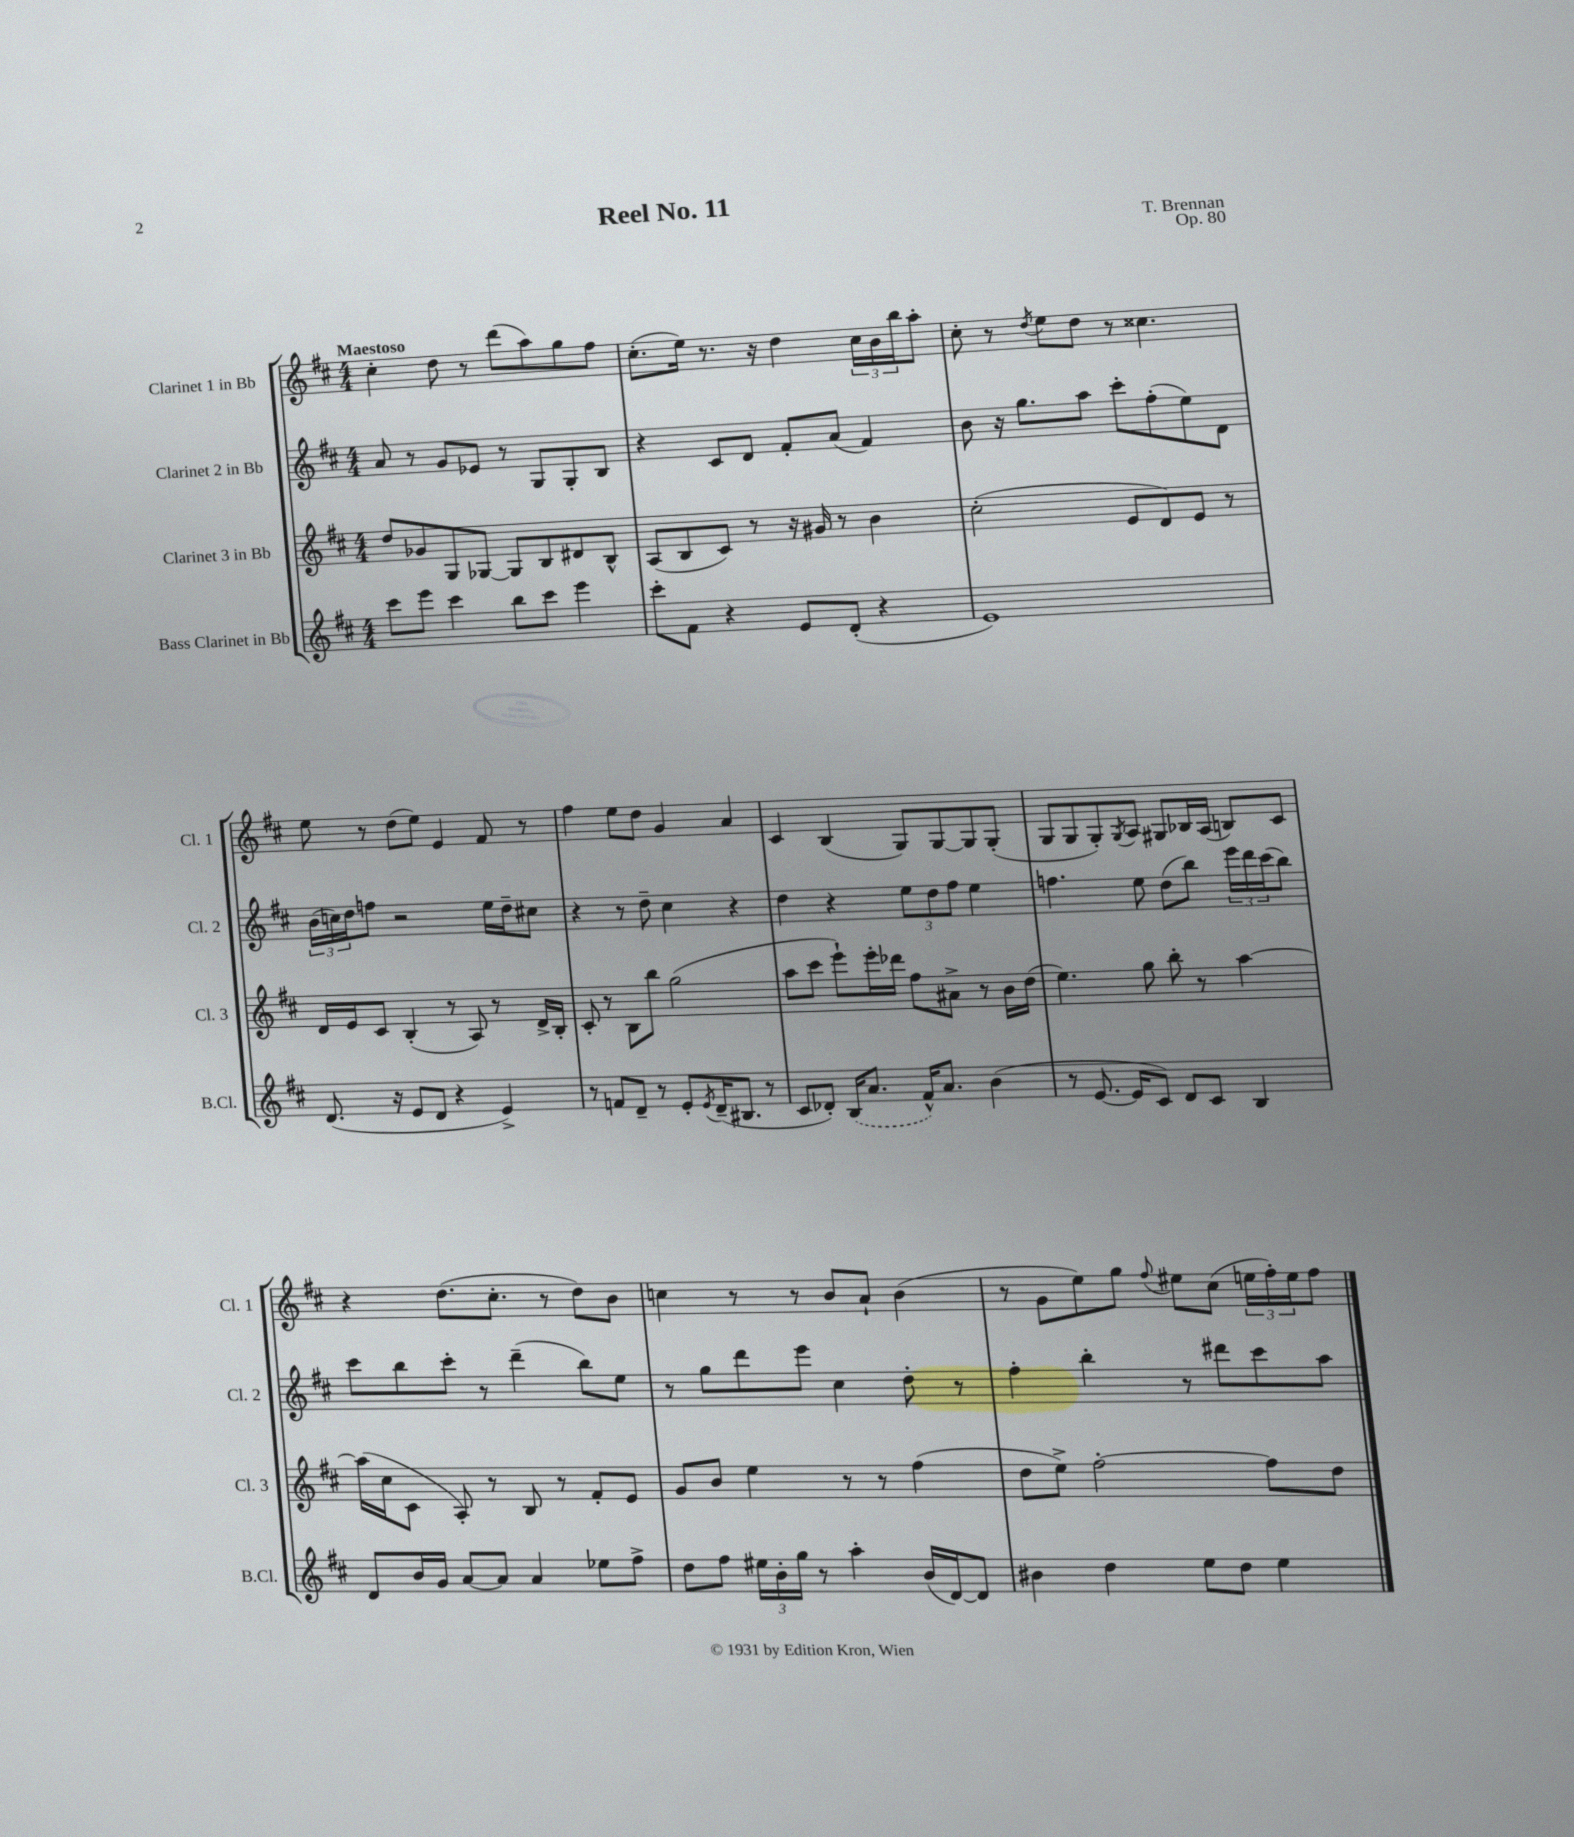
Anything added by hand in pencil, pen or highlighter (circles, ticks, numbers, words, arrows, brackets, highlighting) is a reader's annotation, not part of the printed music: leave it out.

**kern	**kern	**kern	**kern
*staff4	*staff3	*staff2	*staff1
*clefG2	*clefG2	*clefG2	*clefG2
*k[f#c#]	*k[f#c#]	*k[f#c#]	*k[f#c#]
*M4/4	*M4/4	*M4/4	*M4/4
8ccc#	8dd	8a	4cc#'
8eee	8g-	8r	.
4ccc#	8G	8g	8dd
.	[8G-	8e-	8r
8bb	8G-]	8r	(8ddd
8ccc#	8B	8G	8aa)
4eee	8d#	8G'	8gg
.	8B^^	8B	8ff#
=	=	=	=
8ccc#'	(8A	4r	(8.cc#'
8f#	8B	.	.
.	.	.	16ee)
4r	8c#)	8c#	8.r
.	8r	8d	.
.	.	.	16r
8e	16r	8f#'	4dd
.	16g#	.	.
(8d'	8r	(8a	.
4r	4b	4f#)	24cc#
.	.	.	24b
.	.	.	24bb
.	.	.	8aa'
=	=	=	=
1e)	(2cc#'	8b	8cc#'
.	.	16r	8r
.	.	8.gg	.
.	.	.	8qdd
.	.	.	8ee
.	.	8aa	8dd
.	8e	8ccc#'	8r
.	8d)	(8ff#'	4.cc##
.	8e	8ee)	.
.	8r	8d	.
=	=	=	=
(8.d	16d	(24b	8ee
.	.	24cc)	.
.	16e	.	.
.	.	24dd	.
.	8c#	8ff	8r
16r	.	.	.
8e	(4B'	2r	(8dd
8d	.	.	8ee)
4r	8r	.	4e
.	8A)	.	.
4e^)	8r	16ee	8f#
.	.	16dd~	.
.	16d^	8cc#	8r
.	16B'	.	.
=	=	=	=
8r	8c#'	4r	4ff#
8f	8r	.	.
8d~	8B	8r	8ee
8r	8bb	8dd~	8dd
8e'	(2gg	4cc#	4g
8qe	.	.	.
(16d~	.	.	.
8.B#	.	.	.
.	.	4r	4a
8r	.	.	.
=	=	=	=
8c#	8aa	4dd	4c#
8d-')	8ccc#	.	.
(16B	8eee`)	4r	(4B
8.a	.	.	.
.	16eee'	.	.
.	16ddd-	.	.
16f#^^)	8ff#	12ee	8G)
8.a	.	.	.
.	.	12dd	.
.	8a#^	.	[8G
.	.	12ff#	.
(4b	8r	4ee	8G]
.	16b	.	(8G'
.	(16dd	.	.
=	=	=	=
8r	4.ee)	4.ff	8G
[8.e	.	.	8G
.	.	.	8G')
16e]	.	.	.
.	.	.	8qG
8c#)	8gg	8ee	8A
8d	8bb'	(8dd	8G#
8c#	8r	8bb)	16B-
.	.	.	(16A
4B	[4aa	24eee	8B)
.	.	24ddd	.
.	.	(24ccc#	.
.	.	8bb)	8c#
=	=	=	=
8d	(16aa]	8ccc#	4r
.	16cc#	.	.
16b	8c#	8bb	.
16g	.	.	.
[8a	8A')	8ccc#'	(8.dd
8a]	8r	8r	.
.	.	.	8.cc#'
4a	8B	(4ddd~	.
.	8r	.	8r
8ee-	8f#'	8bb)	8dd)
8ff#^	8e	8ee	8b
=	=	=	=
8dd	8g	8r	4cc
8ff#	8b	8gg	.
24ee#	4ee	8ddd	8r
24b'	.	.	.
24gg	.	.	.
8r	.	8eee	8r
4aa'	8r	4cc#	8b
.	8r	.	8a`
(16b	(4ff#	8dd'	(4b
[16d)	.	.	.
8d]	.	8r	.
=	=	=	=
4b#	8dd	4ff#'	8r
.	8ee^)	.	8g
4dd	[2ff#'	4bb'	8ee)
.	.	.	8gg
.	.	.	8qqff#
8ee	.	8r	8ee#
8dd	.	8ddd#	(8cc#
4ee	8ff#]	8ccc#	24ee
.	.	.	24ff#')
.	.	.	24ee
.	8dd	8aa	8ff#
==	==	==	==
*-	*-	*-	*-
